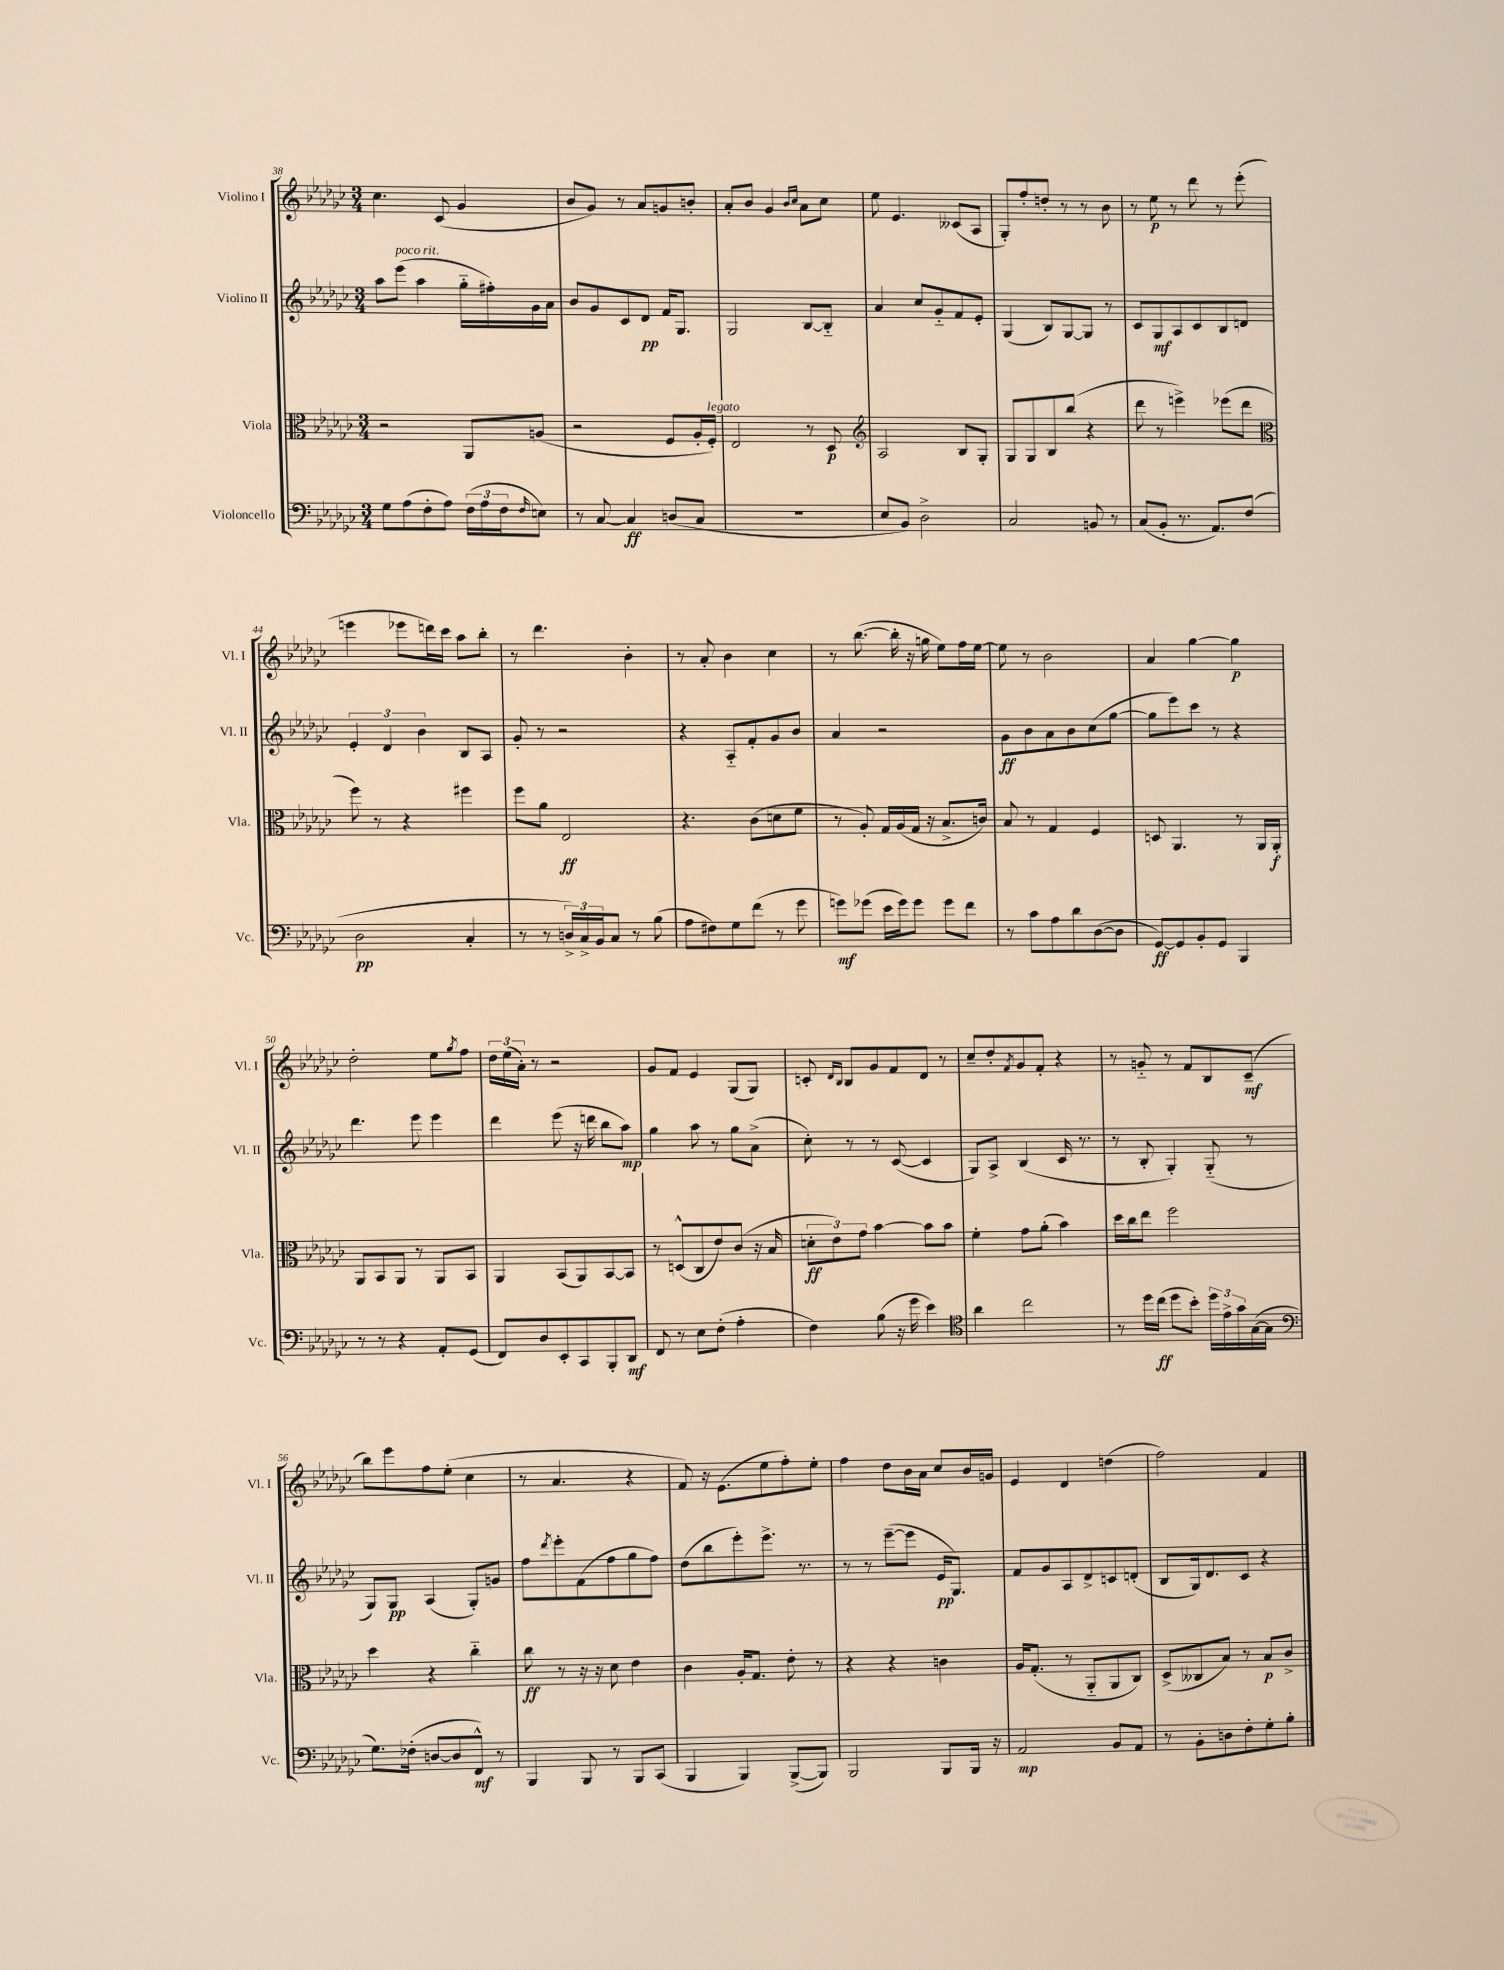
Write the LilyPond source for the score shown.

<<
\new StaffGroup <<
\new Staff = "s0" \with { instrumentName = "Violino I" shortInstrumentName = "Vl. I" } {
    \clef treble \key ges \major \numericTimeSignature \time 3/4
    ces''4. ces'8( ges'4 |
    bes'8 ges'8) r8 aes'8 g'8 b'8-. |
    aes'8-. bes'8 ges'4 \grace { bes'16 ces''16 } aes'8 ces''8 |
    ees''8 ees'4. ceses'8( aes8 |
    ges8-.) f''8-. d''8-. r8 r8 bes'8 |
    r8 ees''8\p r8 des'''8 r8 ees'''8-.( |
    e'''4 ees'''8 d'''16) ces'''16 aes''8 bes''8-. |
    r8 des'''4. bes'4-. |
    r8 aes'8-. bes'4 ces''4 |
    r8 bes''8.~( bes''16-. r16 g''16 ees''8) f''16 ees''16~ |
    ees''8 r8 bes'2 |
    aes'4 ges''4~ ges''4\p |
    des''2-. ees''8 \acciaccatura { ges''8 } f''8 |
    \tuplet 3/2 { des''16 ees''16( aes'16-.) } r8 r2 |
    ges'8 f'8 ees'4 ges8( ges8) |
    c'8-. \grace { des'16 bes16 } bes8 ges'8 f'8 des'8 r8 |
    ces''8-- des''8-. \acciaccatura { f'8 } ges'8 f'8-. r4 |
    r8 g'8-_ r8 f'8 bes8 ces'8--\mf( |
    bes''8) ees'''8 f''8 ees''8-.( ces''4 |
    r8 aes'4. r4 |
    f'8) r16 ees'8.( ees''8 f''8-.) ees''8-. |
    f''4 des''8 bes'16 aes'16 ces''8 bes'16 g'16 |
    ees'4 des'4 d''4( |
    f''2) f'4 \bar "|." |
}
\new Staff = "s1" \with { instrumentName = "Violino II" shortInstrumentName = "Vl. II" } {
    \clef treble \key ges \major \numericTimeSignature \time 3/4
    aes''8 ees'''8^\markup { \italic "poco rit." }( aes''4 ges''16-_ fis''16-.) ges'16 aes'16 |
    bes'8 ges'8 ces'8 des'8\pp f'16 ges8. |
    ges2 bes8~ bes8-_ |
    aes'4 ces''8 ges'8-_ f'8 ees'8-. |
    ges4( bes8) ges8~ ges8 r8 |
    ces'8 ges8\mf aes8 ces'8 bes8 d'8 |
    \tuplet 3/2 { ees'4-. des'4 bes'4 } bes8 aes8 |
    ges'8-. r8 r2 |
    r4 aes8-_ f'8-. ges'8 bes'8 |
    aes'4 r2 |
    ges'8\ff bes'8 aes'8 bes'8 ces''8( ges''8~ |
    ges''8 ees'''8) ces'''8 r8 r4 |
    des'''4. ees'''8 ees'''4 |
    des'''4 ees'''8( r16 d'''16 bes''8 aes''8\mp) |
    ges''4 aes''8 r8 ges''8 aes'8->( |
    ces''8-.) r8 r8 ces'8~( ces'4 |
    ges8) aes8-> bes4( ces'16 r8. |
    r8 bes8-. ges4-.) ges8-_( r8 |
    ges8) ges8\pp aes4( ges8-.) g'8 |
    f''8 \acciaccatura { des'''8 } ees'''8-. f'8( f''8 ges''8 f''8) |
    des''8( bes''8 ees'''8-.) ees'''8.-> r8. |
    r8 r8 ees'''8~--( ees'''8 ees'16\pp ges8.) |
    f'8 ges'8 aes8 des'8-> c'8 d'8-.( |
    bes8 ges16) des'8. ces'8 r4 \bar "|." |
}
\new Staff = "s2" \with { instrumentName = "Viola" shortInstrumentName = "Vla." } {
    \clef alto \key ges \major \numericTimeSignature \time 3/4
    r2 aes,8 a8( |
    r2 f8 aes16-. f16-.^\markup { \italic "legato" }) |
    ees2 r8 des8\p |
    \clef treble aes2 bes8 ges8-. |
    ges8 ges8 bes8 bes''8( r4 |
    des'''8 r8 e'''4->) ees'''8( des'''8 |
    \clef alto f''8) r8 r4 fis''4 |
    f''8 aes'8 ees2\ff |
    r4. ces'8( d'8 f'8 |
    r8 aes8-.) ges16 aes16( ges16 r16 bes8.-> c'16) |
    bes8 r8 ges4 f4 |
    d8 aes,4. r8 aes,16 aes,16-.\f |
    aes,8 bes,8 aes,8 r8 aes,8 bes,8 |
    aes,4 bes,8( aes,8) bes,8~ bes,8 |
    r8 d8-^( ces8 ees'8) ces'8( r16 bes16 |
    \tuplet 3/2 { d'8-.\ff ees'8) ges'8 } bes'4~ bes'8 bes'8 |
    f'4-. ges'8 aes'8-.( bes'4) |
    des''16 ces''16 ees''8 f''2 |
    des''4 r4 ces''4-_ |
    ces''8\ff r8 r16 r16 des'8 ees'4 |
    ces'4 aes16-. ges8. ees'8-. r8 |
    r4 r4 c'4 |
    aes16 ges8.-.( r8 aes,8-_ aes,8 ces8) |
    des8->( ceses8 bes8) r8 bes8\p ces'8-> \bar "|." |
}
\new Staff = "s3" \with { instrumentName = "Violoncello" shortInstrumentName = "Vc." } {
    \clef bass \key ges \major \numericTimeSignature \time 3/4
    ges8 aes8( f8-. aes8) \tuplet 3/2 { f16( aes16 f16 } \grace { f16 } e8) |
    r8 ces8~ ces4\ff d8( ces8 |
    R2. |
    ees8 bes,8) des2-> |
    ces2 b,8 r8 |
    ces8( bes,8-. r8. aes,8.) f8( |
    des2\pp ces4-. |
    r8 r8 \tuplet 3/2 { d16->) ces16-> bes,16 } ces8 r8 bes8( |
    aes8 fis8) ges8 f'8( r8 ges'8 |
    g'8\mf) ges'8( ees'16 ges'16) ges'8 ges'8 f'8 |
    r8 ces'8 aes8 des'8 des8~( des8 |
    ges,8~\ff) ges,8 bes,8-. ges,8 bes,,4 |
    r8 r8 r4 aes,8-. ges,8( |
    f,8) des8 ees,8-. ces,8 bes,,8-. des,8\mf |
    f,8 r8 ees8 f8-.( aes4-. |
    f4) bes8( r16 ges'16 ees'4) |
    \clef tenor aes'4 ces''2 |
    r8 des''16 ces''16\ff( des''8 bes'8-.) \tuplet 3/2 { des''16 ees'16-> ges'16 } ges16~( ges16 |
    \clef bass ges8.) fes16-.( d8~ d8 f,8-^\mf) r8 |
    bes,,4 bes,,8 r8 bes,,8 ces,8( |
    bes,,4 bes,,4) bes,,8~->( bes,,8) |
    bes,,2 bes,,8 bes,,16 r16 |
    aes,2\mp bes,8 aes,8 |
    r8 bes,8-. d8 f8-. ges8-. bes8-. \bar "|." |
}
>>
>>
\layout { \context { \Score currentBarNumber = #38 } }
